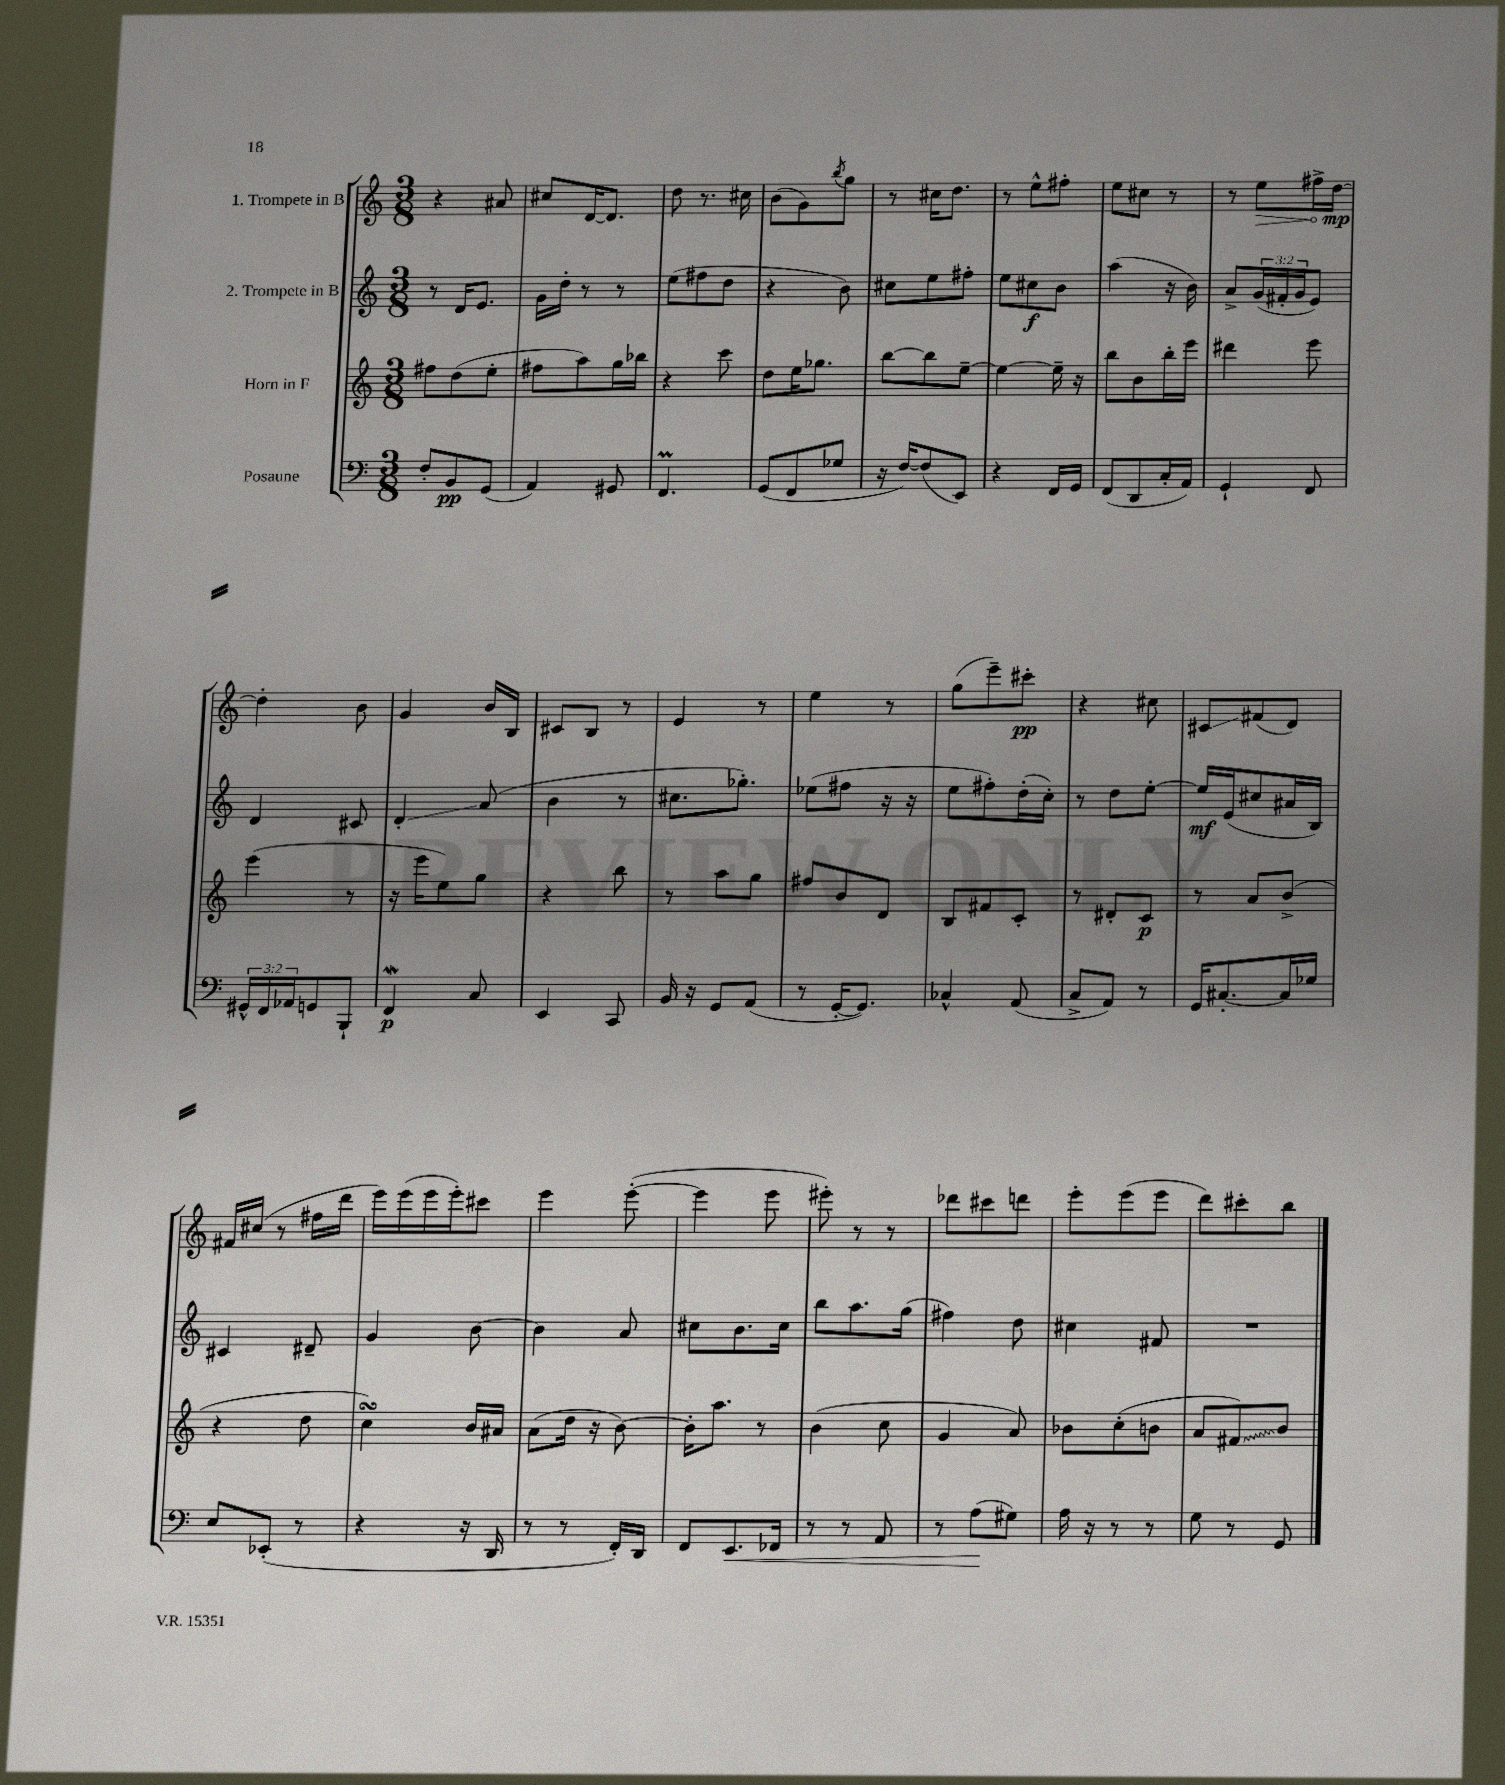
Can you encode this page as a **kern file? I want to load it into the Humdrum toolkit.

**kern	**kern	**kern	**kern
*staff4	*staff3	*staff2	*staff1
*clefF4	*clefG2	*clefG2	*clefG2
*k[]	*k[]	*k[]	*k[]
*M3/8	*M3/8	*M3/8	*M3/8
8F'	8ff#	8r	4r
8BB	(8dd	16d	.
.	.	8.e	.
(8GG	8ee'	.	8a#
=	=	=	=
4AA)	8ff#	16g	8cc#
.	.	16dd'	.
.	8aa)	8r	[16d
.	.	.	8.d]
8GG#	16gg	8r	.
.	16bb-	.	.
=	=	=	=
4.FF	4r	(8ee	8dd
.	.	8ff#	8.r
.	8ccc	8dd	.
.	.	.	16cc#
=	=	=	=
(8GG	8dd	4r	(8b
8FF	16ee	.	8g)
.	8.gg-	.	.
.	.	.	8qbb
8G-	.	8b)	8gg
=	=	=	=
16r	[8bb	8cc#	8r
[16F)	.	.	.
(8F]	8bb]	8ee	16cc#
.	.	.	8.dd
8EE)	[8ee~	8ff#'	.
=	=	=	=
4r	4ee_	8ee	8r
.	.	8cc#	8ee^^
16FF	16ee~]	8b	8ff#'
16GG	16r	.	.
=	=	=	=
(8FF	8bb	(4aa	8ee
8DD	8b	.	8cc#
16C'	16bb'	16r	8r
16AA)	16eee	16b)	.
=	=	=	=
4GG`	4ddd#	8a^	8r
.	.	(24g	8ee
.	.	24f#'	.
.	.	24g	.
8FF	8eee	8e)	16ff#^
.	.	.	[16dd
=	=	=	=
24GG#^^	(4eee	4d	4dd']
24FF	.	.	.
24AA-	.	.	.
8GG	.	.	.
8BBB`	8r	8c#	8b
=	=	=	=
4FF	16r	4d'	4g
.	16eee	.	.
.	8ee)	.	.
8C	8gg	(8a	16b
.	.	.	16B
=	=	=	=
4EE	4r	4b	8c#
.	.	.	8B
8CC	8bb	8r	8r
=	=	=	=
16BB	8r	8.cc#	4e
16r	.	.	.
8GG	8aa	.	.
.	.	8.gg-')	.
(8AA	8gg	.	8r
=	=	=	=
8r	8ff#	(8ee-	4ee
[16GG'	8b	8ff#	.
8.GG])	.	.	.
.	8d	16r	8r
.	.	16r	.
=	=	=	=
4C-^^	8B	8ee	(8gg
.	8f#	8ff#')	8eee~)
(8AA	8c'	(16dd'	8ccc#'
.	.	16cc')	.
=	=	=	=
8C^	8r	8r	4r
8AA)	8d#'	8dd	.
8r	8c	[8ee'	8cc#
=	=	=	=
16GG	8r	16ee]	8c#
[8.C#'	.	(16e	.
.	8a	8cc#	(8f#
16C#]	(8b^	16a#	8d)
16G-	.	16B)	.
=	=	=	=
8E	4r	4c#	16f#
.	.	.	(16cc#
(8EE-'	.	.	8r
8r	8dd	8d#~	16ff#
.	.	.	16ddd
=	=	=	=
4r	4cc)	4g	16eee)
.	.	.	(16eee
.	.	.	16eee
.	.	.	16eee')
16r	16b	[8b	8ccc#
16DD	16a#	.	.
=	=	=	=
8r	(8a	4b]	4eee
8r	16dd	.	.
.	16r	.	.
16FF')	[8b)	8a	([8eee'
16DD	.	.	.
=	=	=	=
8FF	16b']	8cc#	4eee]
.	8.aa	.	.
8.EE	.	8.b	.
.	8r	.	8eee
16FF-	.	16cc#	.
=	=	=	=
8r	(4b	8bb	8eee#')
8r	.	8.aa	8r
8AA	8cc	.	8r
.	.	(16gg	.
=	=	=	=
8r	4g	4ff#)	8ddd-
(8A	.	.	8ccc#
8G#)	8a)	8dd	8ddd
=	=	=	=
16A	8b-	4cc#	8eee'
16r	.	.	.
8r	(8cc'	.	(8eee
8r	8b	8f#	8eee
=	=	=	=
8G	8a	4.r	8ddd)
8r	8f#)	.	8ccc#'
8GG	8b	.	8bb
==	==	==	==
*-	*-	*-	*-
